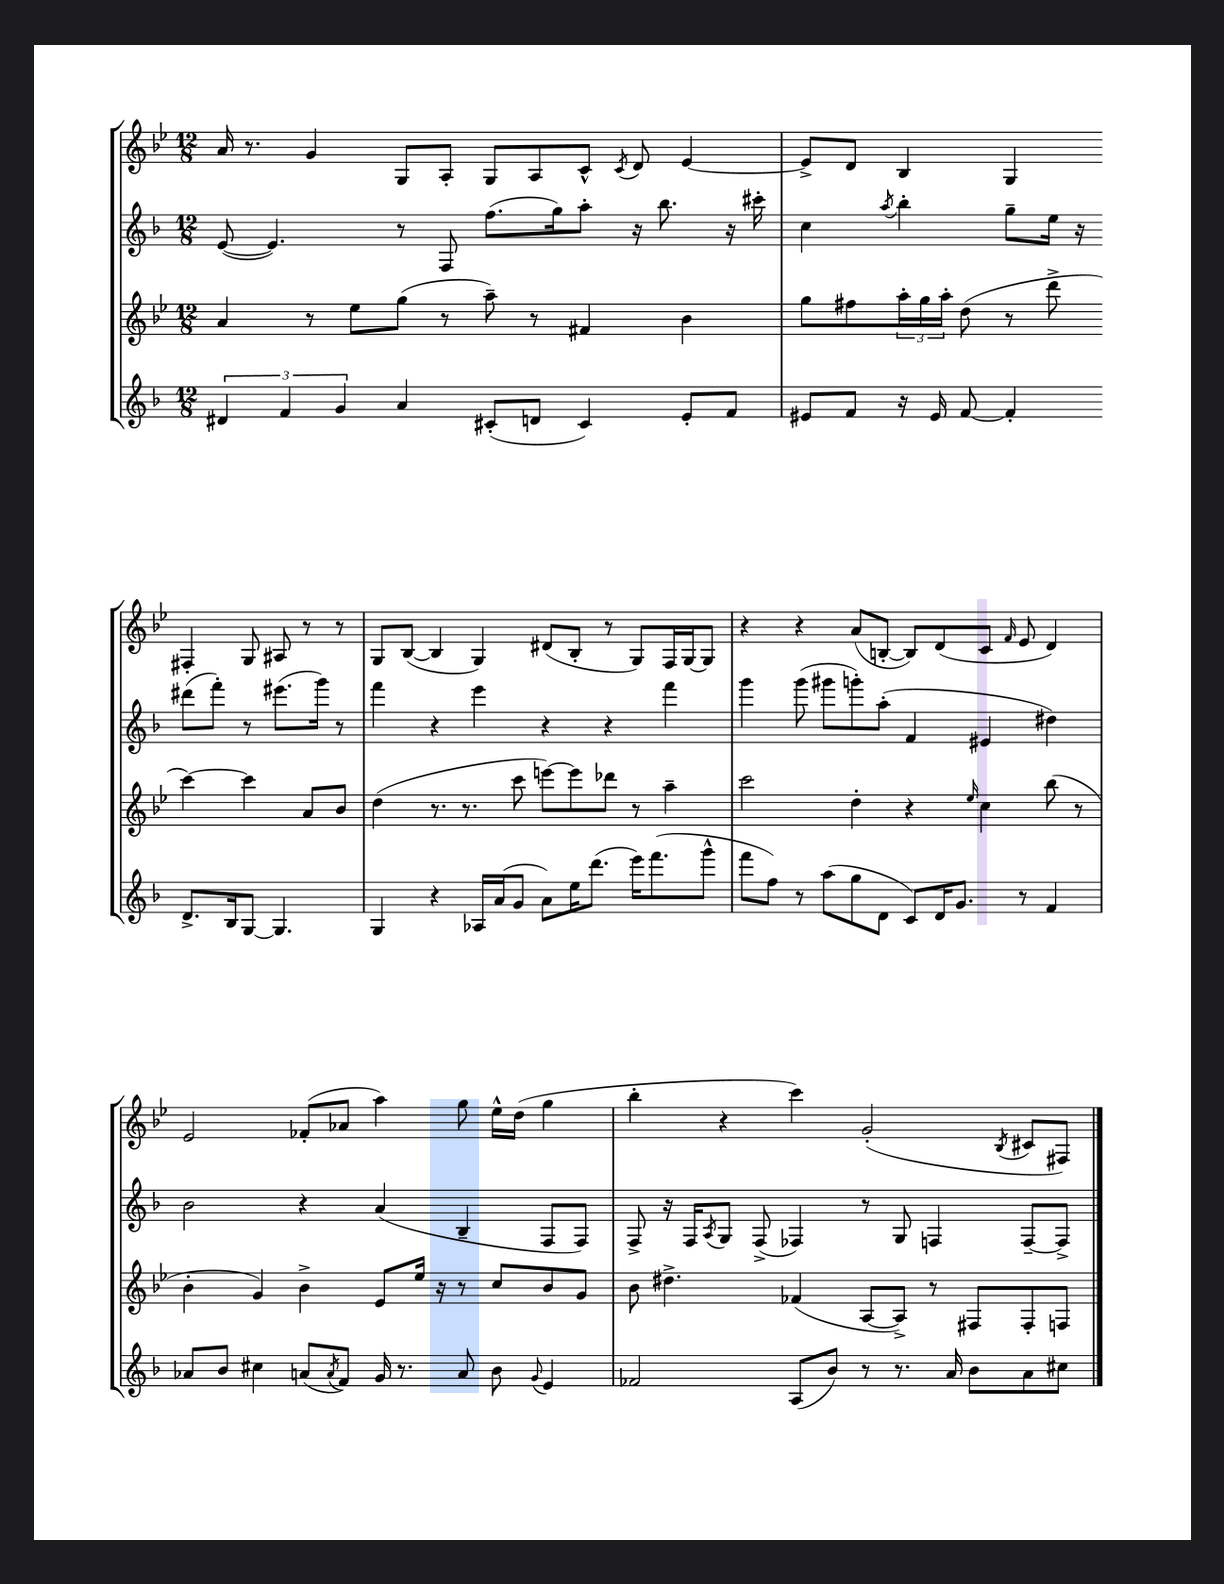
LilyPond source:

<<
\new StaffGroup <<
\new Staff = "s0" {
    \clef treble \key bes \major \numericTimeSignature \time 12/8
    a'16 r8. g'4 g8 a8-. g8 a8 c'8-^ \acciaccatura { c'8 } d'8 ees'4~ |
    ees'8-> d'8 bes4 g4 fis4-. g8 ais8 r8 r8 |
    g8 bes8~( bes4 g4) dis'8( bes8-. r8 g8) f16 g16~ g8 |
    r4 r4 a'8( b8~-. b8) d'8( c'8 \grace { f'16 } ees'8 d'4) |
    ees'2 fes'8-.( aes'8 a''4) g''8 ees''16-^ d''16( g''4 |
    bes''4-. r4 c'''4) g'2-.( \acciaccatura { bes8 } cis'8 fis8) \bar "|." |
}
\new Staff = "s1" {
    \clef treble \key f \major \numericTimeSignature \time 12/8
    e'8~( e'4.) r8 f8 f''8.( g''16) a''8-. r16 bes''8. r16 cis'''16-. |
    c''4 \acciaccatura { a''8 } bes''4-. g''8-- e''16 r16 dis'''8( f'''8-.) r8 eis'''8.( g'''16) r8 |
    f'''4 r4 e'''4 r4 r4 f'''4 |
    g'''4 g'''8( gis'''8 g'''8-.) a''8-.( f'4 eis'4 dis''4) |
    bes'2 r4 a'4( bes4-- f8 f8) |
    f8-> r16 f16 \acciaccatura { a8 } g8 f8->( fes4) r8 g8 f4 f8~-- f8-> \bar "|." |
}
\new Staff = "s2" {
    \clef treble \key bes \major \numericTimeSignature \time 12/8
    a'4 r8 ees''8 g''8( r8 a''8--) r8 fis'4 bes'4 |
    g''8 fis''8 \tuplet 3/2 { a''16-. g''16 a''16-. } d''8( r8 d'''8-> c'''4~) c'''4 a'8 bes'8 |
    d''4( r8. r8. c'''8 e'''8~) e'''8 des'''8 r8 a''4-- |
    c'''2 d''4-. r4 \grace { ees''16 } c''4 bes''8( r8 |
    bes'4-. g'4) bes'4-> ees'8 ees''16 r16 r8 c''8 bes'8 g'8 |
    bes'8 dis''4.-> fes'4( a8~ a8->) r8 fis8 fis8-. f8 \bar "|." |
}
\new Staff = "s3" {
    \clef treble \key f \major \numericTimeSignature \time 12/8
    \tuplet 3/2 { dis'4 f'4 g'4 } a'4 cis'8-.( d'8 cis'4) e'8-. f'8 |
    eis'8 f'8 r16 eis'16 f'8~ f'4-. d'8.-> bes16 g8~ g4. |
    g4 r4 aes16 a'16( g'8 a'8) e''16 d'''8.( e'''16) f'''8.( g'''8-^ |
    f'''8 f''8) r8 a''8( g''8 d'8 c'8) d'16 g'8. r8 f'4 |
    aes'8 bes'8 cis''4 a'8( \acciaccatura { a'8 } f'8) g'16 r8. a'8 bes'8 \appoggiatura { g'8 } e'4 |
    fes'2 a8( bes'8) r8 r8. a'16 bes'8 a'8 cis''8 \bar "|." |
}
>>
>>
\layout { \context { \Score \remove "Bar_number_engraver" } }
